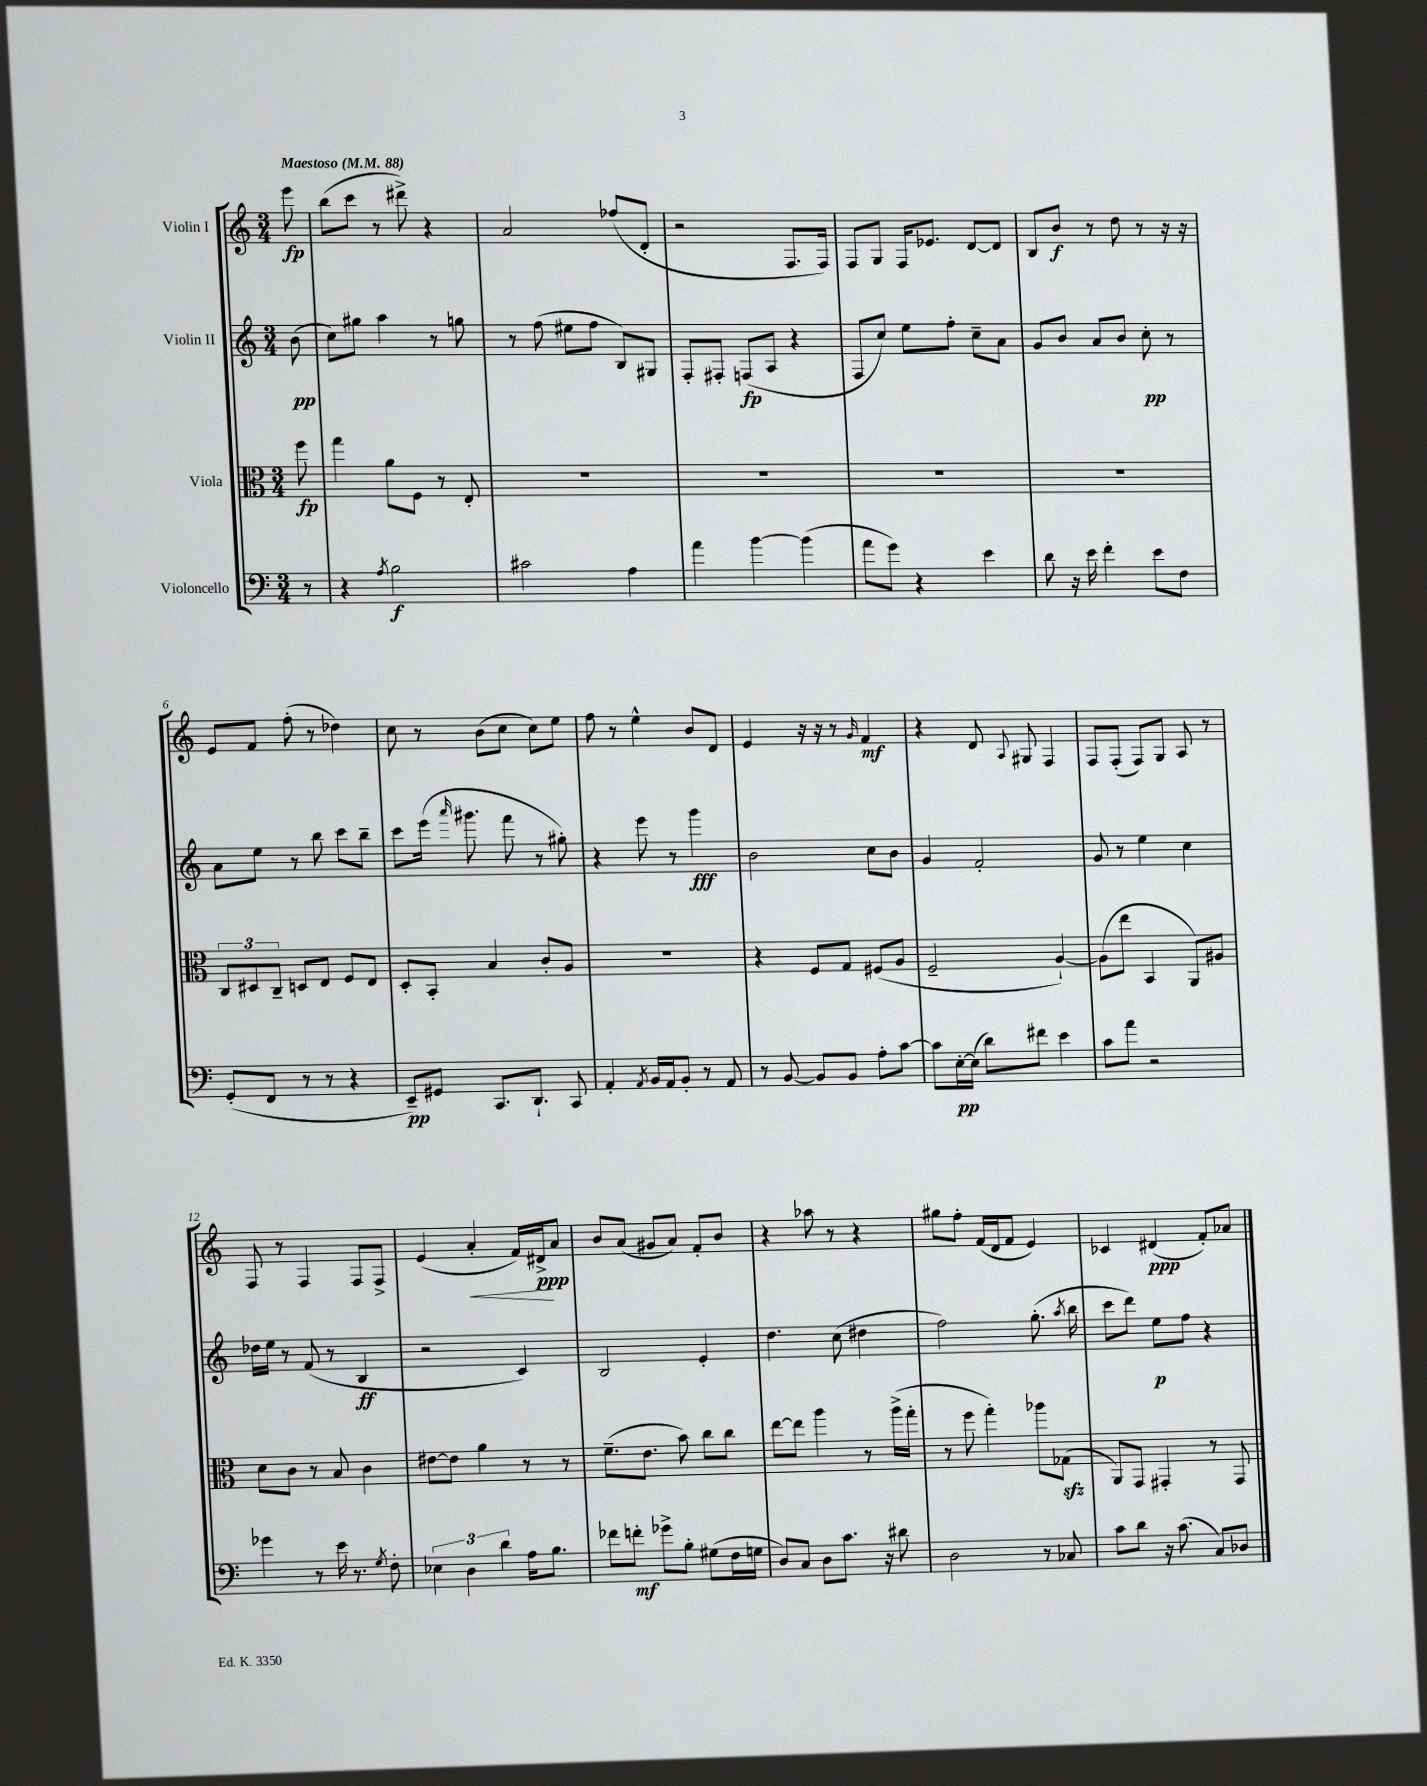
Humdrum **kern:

**kern	**kern	**kern	**kern
*staff4	*staff3	*staff2	*staff1
*clefF4	*clefC3	*clefG2	*clefG2
*k[]	*k[]	*k[]	*k[]
*M3/4	*M3/4	*M3/4	*M3/4
*MM88	*MM88	*MM88	*MM88
8r	8ff\	(8b\	8eee\
=	=	=	=
4r	4gg\	8cc\L)	(8bb\L
.	.	8gg#\J	8ccc\J
8qA/	.	.	.
2B\	8a\L	4aa\	8r
.	8F\J	.	8ddd#^\)
.	8r	8r	4r
.	8E'/	8gg\	.
=	=	=	=
2c#\	2.r	8r	2a/
.	.	(8ff\	.
.	.	8ee#\L	.
.	.	8ff\J	.
4A\	.	8B/L)	(8ff-/L
.	.	8G#/J	8d'/J
=	=	=	=
4a\	2.r	8F'/L	2r
.	.	8F#'/J	.
[4b\	.	(8F/L	.
.	.	8A/J	.
(4b\]	.	4r	8.F/L
.	.	.	16F/Jk)
=	=	=	=
8a\L	2.r	8F/L	8F/L
8g\J)	.	8cc/J)	8G/J
4r	.	8ee\L	16F/LK
.	.	.	8.e-/J
.	.	8ff'\J	.
4e\	.	8cc~\L	[8d/L
.	.	8a\J	8d/]J
=	=	=	=
8d\	2.r	8g/L	8B/L
16r	.	8b/J	8b/J
16e\	.	.	.
4f'\	.	8a/L	8r
.	.	8b/J	8dd\
8e\L	.	8cc'\	8r
8F\J	.	8r	16r
.	.	.	16r
=	=	=	=
(8GG'/L	12C/L	8a\L	8e/L
.	12D#/	.	.
8FF/J	.	8ee\J	8f/J
.	12C~/J	.	.
8r	8D/L	8r	(8ff'\
8r	8E/J	8bb\	8r
4r	8F/L	8ccc\L	4dd-\)
.	8E/J	8bb~\J	.
=	=	=	=
8EE~/L)	8D'/L	8ccc\L	8cc\
8GG#/J	8BB'/J	(16eee\Jk	8r
.	.	16qqaaa/	.
.	.	8.ggg#\	.
8.CC/L	4B/	.	(8b\L
.	.	8fff\	8cc\J
8.DD`/J	.	.	.
.	8c'/L	8r	8cc\L)
8CC/	8A/J	8gg#'\)	8ee\J
=	=	=	=
4AA'/	2.r	4r	8ff\
.	.	.	8r
8qAA/	.	.	.
16BB/LL	.	8eee\	4ee^^\
16AA/J	.	.	.
8BB'/J	.	8r	.
8r	.	4ggg\	8b/L
8AA/	.	.	8d/J
=	=	=	=
8r	4r	2b\	4e/
[8BB/	.	.	.
8BB/]L	8F/L	.	16r
.	.	.	16r
8BB/J	8G/J	.	8r
.	.	.	16qqg/
8A'\L	(8F#/L	8cc\L	4f/
[8c\J	8A/J	8b\J	.
=	=	=	=
8c\]L	2F~/	4g/	4r
[16E'\L	.	.	.
(16E\]JJ	.	.	.
8d\L)	.	2f'/	8d/
.	.	.	8qqA/
8f#\J	.	.	8G#/
4e\	[4A`/)	.	4F/
=	=	=	=
8c\L	(8A\]L	8g/	8F/L
8a\J	8ee\J	8r	(8F'/J
2r	4BB/	4ee\	8F/L)
.	.	.	8G/J
.	8AA/L)	4cc\	8A/
.	8A#/J	.	8r
=	=	=	=
4g-\	8d\L	16dd-\LL	8F/
.	.	16ee\JJ	.
.	8c\J	8r	8r
8r	8r	(8f/	4F/
16e\	8B/	8r	.
8.r	.	.	.
.	4c\	4B/	8F/L
8qG/	.	.	.
8F'\	.	.	8F^/J
=	=	=	=
6E-\	[8e#\L	2r	(4e/
.	8e#\]J	.	.
6D\	.	.	.
.	4a\	.	4a'/
6d\	.	.	.
16A\LK	8r	4c/)	16f/LL)
8.B\J	.	.	16d#^/J
.	8r	.	8a/J
=	=	=	=
8f-\L	(8.f~\L	2B/	8b/L
8f'\J	.	.	(8a/J
.	8.e\J	.	.
8g-^\L	.	.	8g#/L
8B'\J	8b\)	.	8a/J)
(8G#\L	8cc\L	4e'/	8f'/L
16F\L	8cc\J	.	8b/J
16G\JJ	.	.	.
=	=	=	=
8D/L)	[8ee\L	4.dd\	4r
8C/J	8ee\]J	.	.
8D\L	4aa\	.	8aa-\
8.c\J	.	(8cc\	8r
.	8r	4dd#\	4r
16r	.	.	.
8d#\	(16aa^\LL	.	.
.	16gg'\JJ	.	.
=	=	=	=
2D\	8r	2ff\)	8gg#\L
.	8ff\	.	8ff'\J
.	4gg'\)	.	(16f/LL
.	.	.	16d/J
.	.	.	8f/J
8r	8aa-\L	(8.gg'\	4e/)
8C-/	(8G-\J	.	.
.	.	8qaa/	.
.	.	16bb\	.
=	=	=	=
8c\L	8AA/L)	8ccc\L	4c-/
8d\J	8GG/J	8ddd\J)	.
16r	4GG#'/	8ee\L	(4d#/
(8.c\	.	.	.
.	.	8ff\J	.
8C/L)	8r	4r	8f'/L)
8D-/J	8GG#/	.	8a-/J
==	==	==	==
*-	*-	*-	*-
